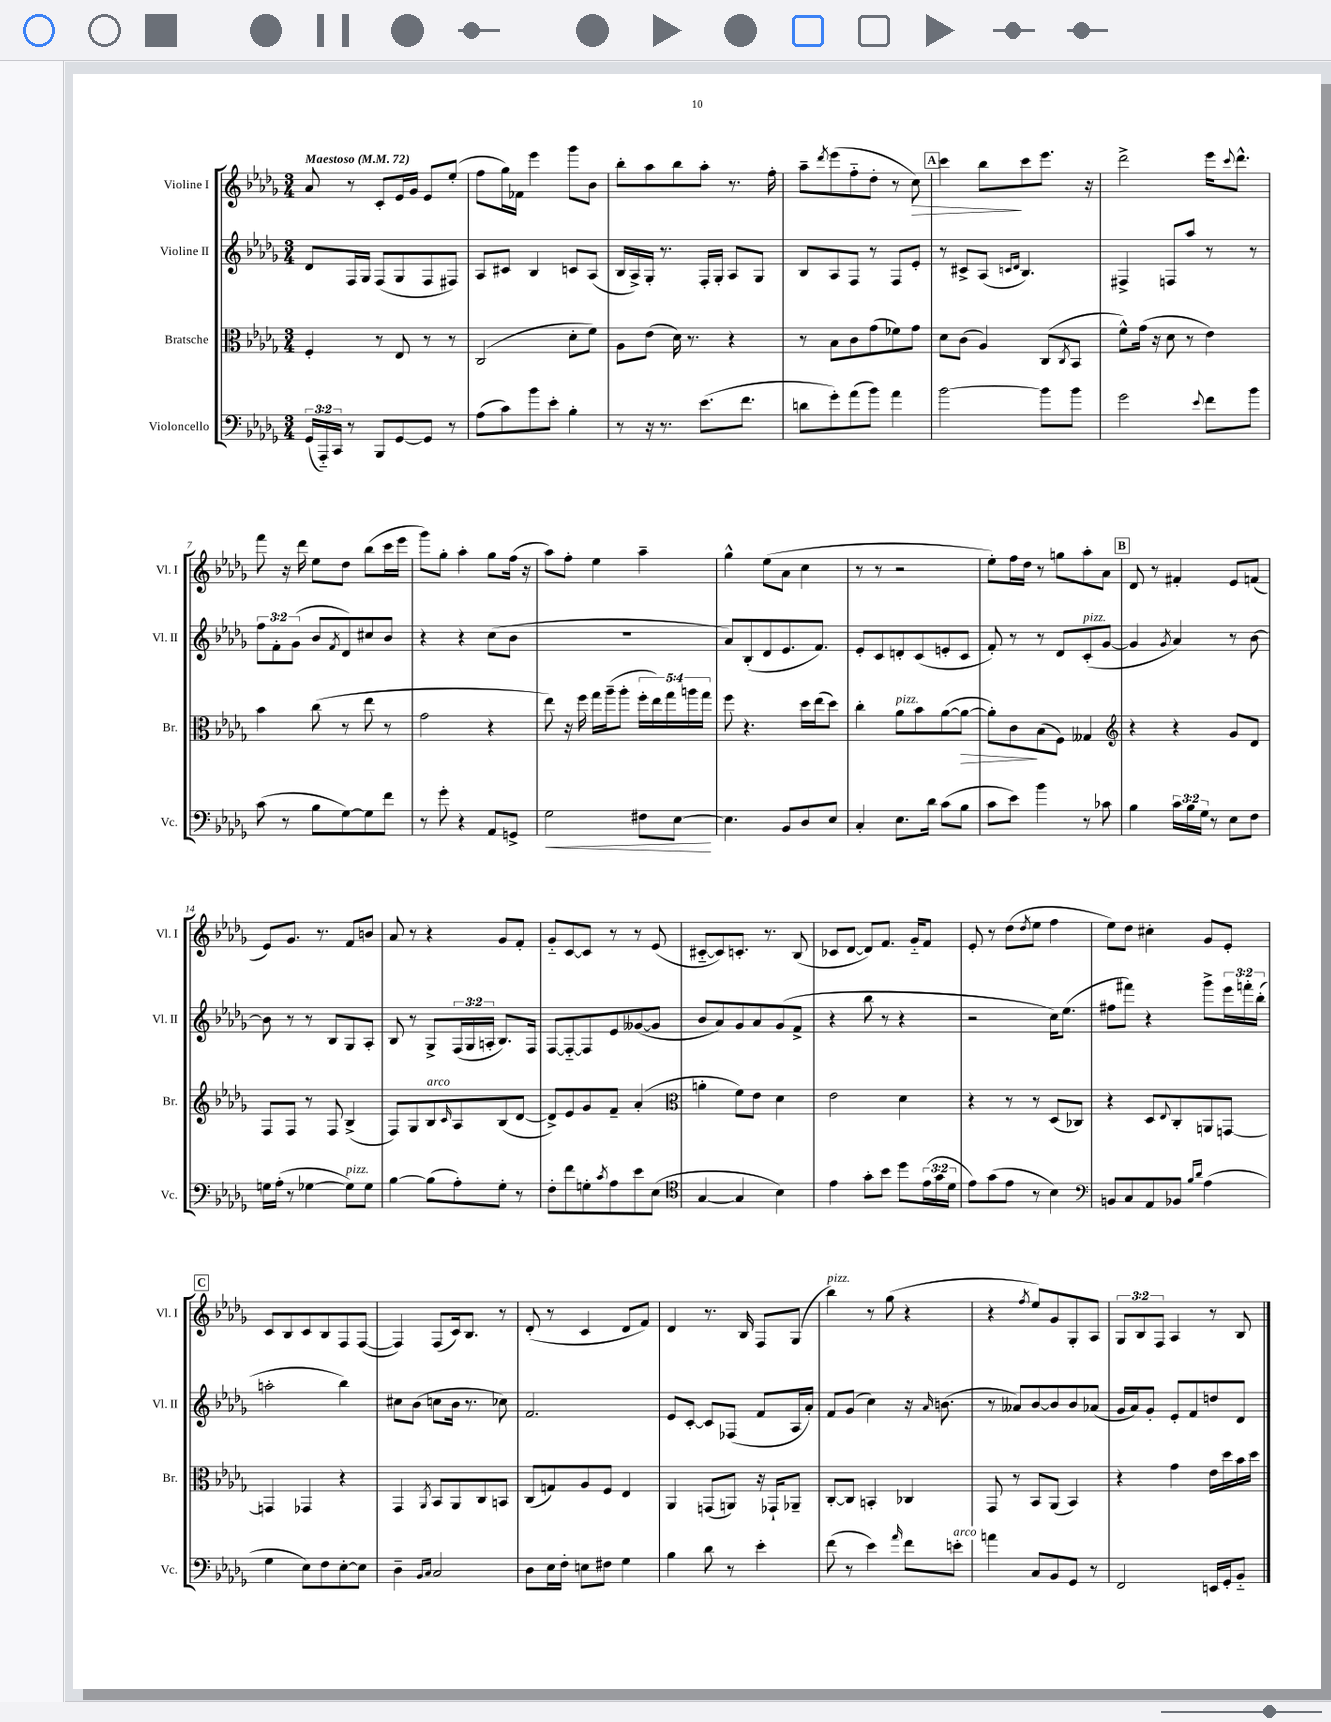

**kern	**dynam	**kern	**dynam	**kern	**kern	**dynam
*part4	*part4	*part3	*part3	*part2	*part1	*part1
*staff4	*staff4	*staff3	*staff3	*staff2	*staff1	*staff1
*I"Violoncello	*	*I"Bratsche	*	*I"Violine II	*I"Violine I	*
*I'Vc.	*	*I'Br.	*	*I'Vl. II	*I'Vl. I	*
*clefF4	*	*clefC3	*	*clefG2	*clefG2	*
*k[b-e-a-d-g-]	*	*k[b-e-a-d-g-]	*	*k[b-e-a-d-g-]	*k[b-e-a-d-g-]	*
*M3/4	*	*M3/4	*	*M3/4	*M3/4	*
*MM72	*	*MM72	*	*MM72	*MM72	*
=1	=1	=1	=1	=1	=1	=1
!	!	!	!	!	!LO:TX:a:B:t=Maestoso	!
(24GG-/LL	.	4F'/	.	8d-/L	8a-/	.
24AAA-/)	.	.	.	.	.	.
24CC/JJ	.	.	.	.	.	.
8r	.	.	.	16F/L	8r	.
.	.	.	.	16G-/JJ	.	.
8BBB-/L	.	8r	.	(8F/L	8c'/L	.
[8GG-/	.	8E-/	.	8G-/	16e-/L	.
.	.	.	.	.	16g-/JJ	.
8GG-/J]	.	8r	.	8F/	8e-/L	.
8r	.	8r	.	8F#X/J)	(8ee-'/J	.
=2	=2	=2	=2	=2	=2	=2
(8A-\L	.	(2C/	.	8A-/L	8ff\L	.
8c\)	.	.	.	8c#X/J	16gg-\L)	.
.	.	.	.	.	16f-X\JJ	.
8b-\	.	.	.	4B-/	4eee-\	.
8e-'\J	.	.	.	.	.	.
4B-'\	.	8d-'\L	.	8cn/L	8ggg-\L	.
.	.	8f\J)	.	(8A-/J	8b-\J	.
=3	=3	=3	=3	=3	=3	=3
8r	.	8A-\L	.	16B-/LL	8bb-'\L	.
.	.	.	.	16A-^/)	.	.
16r	.	(8e-\J	.	16G-'/JJ	8aa-\	.
8.r	.	.	.	8.r	.	.
.	.	16d-\)	.	.	8bb-\	.
.	.	8.r	.	.	.	.
(8.e-\L	.	.	.	16F'/LL	8aa-'\J	.
.	.	.	.	16G-'/JJ	.	.
.	.	4r	.	8A-/L	8.r	.
8.f\J	.	.	.	.	.	.
.	.	.	.	8G-/J	.	.
.	.	.	.	.	16ff'\	.
=4	=4	=4	=4	=4	=4	=4
8dn\L	.	8r	.	8B-/L	8aa-~\L	.
.	.	.	.	.	8qddd-/	.
8g-'\)	.	8B-\L	.	8A-/	(8eee-\	.
(8a-\	.	8c\	.	8F/J	8ff\	.
8b-\J)	.	(8g-\	.	8r	8dd-'\J	.
4a-\	.	8f-X\)	.	8F/L	8r	.
!	!	!	!	!	!	!LO:HP:b
.	.	8g-\J	.	8e-'/J	8cc\)	>
!!LO:REH:place=s1:t=A
=5	=5	=5	=5	=5	=5	=5
[2b-\	.	8d-\L	.	8r	4ccc\	.
.	.	(8c\J	.	8c#X^/L	.	.
.	.	4A-/)	.	(8A-/J	8bb-\L	.
.	.	.	.	16qqcn/LL	.	.
.	.	.	.	16qqd-/JJ	.	.
.	.	.	.	4.B-/)	8ccc\	]
8b-\L]	.	(8C/L	.	.	8.eee-\J	.
.	.	8qC/	.	.	.	.
8b-\J	.	8BB-/J	.	.	.	.
.	.	.	.	.	16r	.
=6	=6	=6	=6	=6	=6	=6
2g-\	.	8f^^\L)	.	4F#X^/	2ddd-^\	.
.	.	(16g-\Jk	.	.	.	.
.	.	16r	.	.	.	.
.	.	8d-\	.	8Fn/L	.	.
.	.	8r	.	8aa-/J	.	.
8qqe-/	.	.	.	.	.	.
8f\L	.	4e-\)	.	8r	16eee-\KL	.
.	.	.	.	.	8qqccc/	.
.	.	.	.	.	8.ddd-^^\J	.
8b-\J	.	.	.	8r	.	.
!!LO:LB:g=z
=7	=7	=7	=7	=7	=7	=7
(8c\	.	4b-\	.	12ff\L	8fff\	.
.	.	.	.	12f'\	.	.
8r	.	.	.	.	16r	.
.	.	.	.	(12g-\J	.	.
.	.	.	.	.	16ddd-\	.
8B-\L	.	(8cc\	.	8b-/L	8ee-\L	.
.	.	.	.	8qf/	.	.
[8G-\)	.	8r	.	8d-/)	8dd-\J	.
8G-\]	.	8ee-\	.	8cc#X/	(8bb-\L	.
8f\J	.	8r	.	8b-/J	16ccc\L	.
.	.	.	.	.	16eee-\JJ	.
=8	=8	=8	=8	=8	=8	=8
8r	.	2g-\	.	4r	8ggg-\L)	.
8g-'\	.	.	.	.	8gg-'\J	.
4r	.	.	.	4r	4aa-'\	.
8AA-/L	.	4r	.	(8cc\L	8gg-\L	.
8GGn^/J	.	.	.	8b-\J	(16ff\Jk	.
.	.	.	.	.	16r	.
=9	=9	=9	=9	=9	=9	=9
!	!LO:HP:b	!	!	!	!	!
2G-\	<	8ee-\)	.	2.r	8aa-\L)	.
.	.	16r	.	.	8ff'\J	.
.	.	16ff\	.	.	.	.
.	.	16gg-\LL	.	.	4ee-\	.
.	.	(16aa-~\J	.	.	.	.
.	.	8aa-'\J	.	.	.	.
8F#X\L	.	20ff'\LL	.	.	4aa-~\	.
.	.	20ee-\)	.	.	.	.
.	.	20gg-\	.	.	.	.
[8E-\J	.	.	.	.	.	.
.	.	20aan\	.	.	.	.
.	.	20gg-\JJ	.	.	.	.
.	[	.	.	.	.	.
=10	=10	=10	=10	=10	=10	=10
4.E-\]	.	8ff\	.	8a-/L)	4gg-^^\	.
.	.	4.r	.	(8B-'/	.	.
.	.	.	.	8d-/	(8ee-\L	.
8BB-/L	.	.	.	8.e-/	8a-\J	.
8D-/	.	16dd-\LL	.	.	4cc\	.
.	.	(16ee-\J	.	8.f/J)	.	.
8E-/J	.	8dd-\J)	.	.	.	.
=11	=11	=11	=11	=11	=11	=11
4C'/	.	4cc'\	.	8e-'/L	8r	.
.	.	.	.	8c/	8r	.
!	!	!LO:TX:a:i:t=pizz.	!	!	!	!
8.E-\L	.	8a-\L	.	8dn'/	2r	.
.	.	8b-\	.	(8c/	.	.
16d-\Jk	.	.	.	.	.	.
(8c\L	.	([8a-\	.	8en'/	.	.
!	!	!	!LO:HP:b	!	!	!
8B-\J	.	8a-\J_	>	8c/J	.	.
=12	=12	=12	=12	=12	=12	=12
8c\L	.	8a-'\L])	.	8f'/)	8ee-'\L)	.
8e-\J)	.	8c\	.	8r	16ff\L	.
.	.	.	.	.	16dd-\JJ	.
4b-\	.	(8B-\	]	8r	8r	.
.	.	8F\J)	.	8d-/L	8ggn\L	.
!	!	!	!	!LO:TX:a:i:t=pizz.	!	!
8r	.	4G--X/	.	(8c'/	8aa-'\	.
8c-X\	.	.	.	[8g-/J	8a-\J	.
!!LO:REH:place=s1:t=B
=13	=13	=13	=13	=13	=13	=13
*	*	*clefG2	*	*	*	*
4B-\	.	4r	.	4g-/]	8d-/	.
.	.	.	.	.	8r	.
.	.	.	.	8qg-/	.	.
24c\LL	.	4r	.	4a-/)	4f#X'/	.
24B-\	.	.	.	.	.	.
24G-\JJ	.	.	.	.	.	.
8r	.	.	.	.	.	.
8E-\L	.	8g-/L	.	8r	8e-/L	.
8F\J	.	8d-/J	.	[8b-\	(8fn/J	.
!!LO:LB:g=z
=14	=14	=14	=14	=14	=14	=14
16Gn\LL	.	8F/L	.	8b-\]	8e-/L)	.
(16A-'\JJ	.	.	.	.	.	.
8r	.	8F/J	.	8r	8.g-/J	.
[4G-X\	.	8r	.	8r	.	.
.	.	.	.	.	8.r	.
.	.	8F/	.	8B-/L	.	.
!LO:TX:a:i:t=pizz.	!	!	!	!	!	!
8G-\L])	.	(4B-^/	.	8G-/	8f/L	.
8G-\J	.	.	.	8A-'/J	8bn/J	.
=15	=15	=15	=15	=15	=15	=15
[4B-\	.	8F/L)	.	8B-/	8a-/	.
.	.	8G-/	.	8r	8r	.
!	!	!LO:TX:a:i:t=arco	!	!	!	!
(8B-\L]	.	8B-/	.	8G-^/L	4r	.
.	.	16qqc/	.	.	.	.
8A-'\)	.	8A-/	.	(24F/L	.	.
.	.	.	.	24G-/	.	.
.	.	.	.	24An'/JJ	.	.
8G-'\J	.	(8B-/	.	8.B-/L)	8g-/L	.
8r	.	[8d-/J	.	.	8f'/J	.
.	.	.	.	16F/Jk	.	.
=16	=16	=16	=16	=16	=16	=16
8F'\L	.	8d-^/L])	.	[8F/L	8g-/L	.
8f\	.	8e-/	.	8F/_	[8c/	.
8Gn'\	.	8g-/	.	8F/]	8c/J]	.
8qc/	.	.	.	.	.	.
8A-\	.	8f~/J	.	8e-/	8r	.
8e-\	.	(4a-'/	.	([8g--X/	8r	.
(8E-\J	.	.	.	8g--/J]	(8e-/	.
=17	=17	=17	=17	=17	=17	=17
*clefC4	*	*clefC3	*	*	*	*
[4G-/	.	4an'\	.	8b-/L	[8c#X/L	.
.	.	.	.	8a-/)	8c#/])	.
4G-/]	.	8f\L)	.	8g-/	8.cn'/J	.
.	.	8e-\J	.	8a-/	.	.
.	.	.	.	.	8.r	.
4B-\)	.	4d-\	.	(8g-/	.	.
.	.	.	.	8f^/J	(8B-/	.
=18	=18	=18	=18	=18	=18	=18
4e-\	.	2e-\	.	4r	8c-X/L	.
.	.	.	.	.	[8d-/J	.
8g-'\L	.	.	.	8bb-\	8d-/L])	.
8b-\J	.	.	.	8r	8.f/J	.
8dd-\L	.	4d-\	.	4r	.	.
.	.	.	.	.	16g-/KL	.
(24e-\L	.	.	.	.	8f/J	.
24g-\	.	.	.	.	.	.
24d-\JJ	.	.	.	.	.	.
=19	=19	=19	=19	=19	=19	=19
8e-\L)	.	4r	.	2r	8e-'/	.
(8g-\	.	.	.	.	8r	.
8e-\J	.	8r	.	.	(8dd-\L	.
.	.	.	.	.	8qdd-/	.
8r	.	8r	.	.	8ee-\J	.
4B-\)	.	(8D-/L	.	16cc\KL)	4ff\	.
.	.	.	.	(8.ee-\J	.	.
.	.	8C-X/J)	.	.	.	.
=20	=20	=20	=20	=20	=20	=20
*clefF4	*	*	*	*	*	*
8BBn/L	.	4r	.	8ff#X\L	8ee-\L)	.
8C/	.	.	.	8fff#X\J)	8dd-\J	.
8AA-/	.	8D-/L	.	4r	4cc#X'\	.
.	.	8qqE-/	.	.	.	.
8BB-X/J	.	8C'/	.	.	.	.
16qqB-/LL	.	.	.	.	.	.
16qqd-/JJ	.	.	.	.	.	.
(4A-\	.	8AAn/	.	8ggg-^\L	8g-/L	.
.	.	[8GGn/J	.	24eee-\L	8e-'/J	.
.	.	.	.	24fffn'\	.	.
.	.	.	.	(24bb-'\JJ	.	.
!!LO:LB:g=z
!!LO:REH:place=s1:t=C
=21	=21	=21	=21	=21	=21	=21
4G-\	.	4GGn/]	.	2aan'\	8c/L	.
.	.	.	.	.	8B-/	.
8E-\L)	.	4GG-X/	.	.	8c/	.
8F\	.	.	.	.	8B-/	.
[8E-'\	.	4r	.	4bb-\)	8F/	.
8E-\J]	.	.	.	.	([8F/J	.
=22	=22	=22	=22	=22	=22	=22
4D-~\	.	4GG-/	.	8cc#X\L	4F/])	.
.	.	.	.	(8b-\J	.	.
16qqBB-/LL	.	.	.	.	.	.
16qqC/JJ	.	8qAA-/	.	.	.	.
2C/	.	8BB-/L	.	8ccn\L	(8F/L	.
.	.	8AA-/	.	16b-\Jk	16c/k)	.
.	.	.	.	8.r	8.B-/J	.
.	.	8C/	.	.	.	.
.	.	8BBn/J	.	8cc-X\)	8r	.
=23	=23	=23	=23	=23	=23	=23
8D-\L	.	(8C/L	.	2.f/	(8d-'/	.
16E-\L	.	8Gn/)	.	.	8r	.
16F'\JJ	.	.	.	.	.	.
8En\L	.	8A-/	.	.	4c/	.
8F#X\J	.	8F/J	.	.	.	.
4G-\	.	4E-/	.	.	8d-/L	.
.	.	.	.	.	8f/J)	.
=24	=24	=24	=24	=24	=24	=24
4B-\	.	4AA-/	.	8e-/L	4d-/	.
.	.	.	.	[8c'/J	.	.
8d-\	.	(8GGn/L	.	8c/L]	8.r	.
8r	.	8AAn/J)	.	(8F-X/J	.	.
.	.	.	.	.	16B-/	.
4e-'\	.	16r	.	8f/L	8F/L	.
.	.	16GG-X`/KL	.	.	.	.
.	.	8AA-X~/J	.	16A-/L	(8G-/J	.
.	.	.	.	16a-'/JJ)	.	.
=25	=25	=25	=25	=25	=25	=25
!	!	!	!	!	!LO:TX:a:i:t=pizz.	!
(8f\	.	[8C'/L	.	8f/L	4bb-\)	.
8r	.	8C/J]	.	(8g-/J	.	.
4e-\)	.	4BBn'/	.	4cc\)	8r	.
.	.	.	.	.	(8gg-\	.
16qqa-/	.	.	.	.	.	.
8f\L	.	4C-X/	.	16r	4r	.
.	.	.	.	16qqa-/	.	.
.	.	.	.	(8.bn\	.	.
!LO:TX:a:i:t=arco	!	!	!	!	!	!
8en'\J	.	.	.	.	.	.
=26	=26	=26	=26	=26	=26	=26
4an\	.	8GG-/	.	8r	4r	.
.	.	8r	.	8a--X/L)	.	.
.	.	.	.	.	8qff/	.
8C/L	.	8BB-/L	.	[8b-/	8ee-/L)	.
8BB-/	.	(8AA-/J	.	8b-/]	8g-/	.
8GG-/J	.	4BB-/)	.	8b-/	8G-'/	.
8r	.	.	.	(8a-X/J	8A-/J	.
=27	=27	=27	=27	=27	=27	=27
2FF/	.	4r	.	16g-/LL	12G-/L	.
.	.	.	.	16a-/J)	.	.
.	.	.	.	.	12B-/	.
.	.	.	.	8g-'/J	.	.
.	.	.	.	.	12F/J	.
.	.	4g-\	.	8e-'/L	4A-/	.
.	.	.	.	8f/	.	.
16EEn/LL	.	16e-\LL	.	8ddn/	8r	.
16GG-'/J	.	16dd-\	.	.	.	.
8BB-/J	.	16b-\	.	8d-/J	8B-/	.
.	.	16dd-\JJ	.	.	.	.
==	==	==	==	==	==	==
*-	*-	*-	*-	*-	*-	*-
